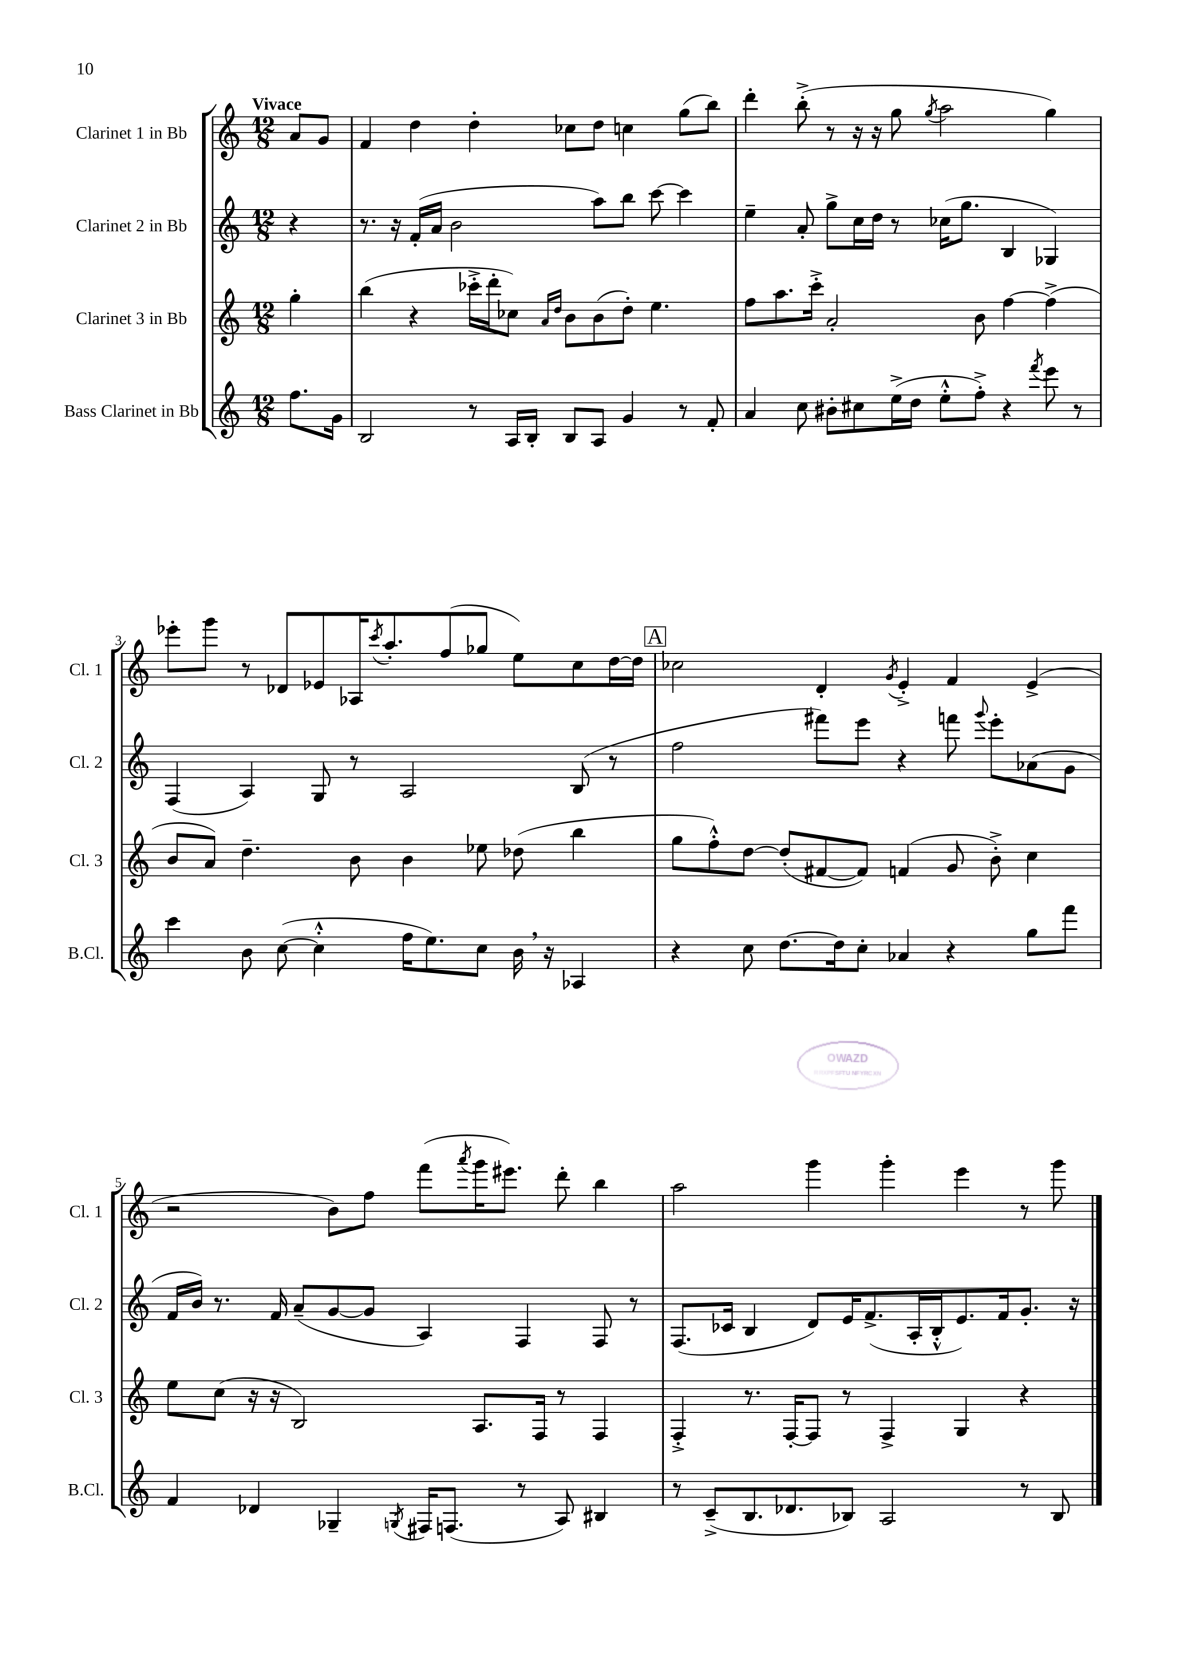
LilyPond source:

<<
\new StaffGroup <<
\new Staff = "s0" \with { instrumentName = "Clarinet 1 in Bb" shortInstrumentName = "Cl. 1" } {
    \clef treble \key c \major \numericTimeSignature \time 12/8 \partial 4 \tempo "Vivace"
    a'8 g'8 |
    f'4 d''4 d''4-. ces''8 d''8 c''4 g''8( b''8) |
    d'''4-. b''8-.->( r8 r16 r16 g''8 \acciaccatura { g''8 } a''2 g''4) |
    ees'''8-. g'''8 r8 des'8 ees'8 aes16 \acciaccatura { c'''8 } a''8.-. f''8( ges''8 e''8) c''8 d''16~ d''16 |
    \mark \markup { \box "A" } ces''2 d'4-. \acciaccatura { g'8 } e'4-.-> f'4 e'4->( |
    r2 b'8) f''8 f'''8( \acciaccatura { a'''8 } g'''16 eis'''8.) d'''8-. b''4 |
    a''2 g'''4 g'''4-. e'''4 r8 g'''8 \bar "|." |
}
\new Staff = "s1" \with { instrumentName = "Clarinet 2 in Bb" shortInstrumentName = "Cl. 2" } {
    \clef treble \key c \major \numericTimeSignature \time 12/8 \partial 4
    r4 |
    r8. r16 f'16-.( a'16 b'2 a''8) b''8 c'''8~ c'''4 |
    e''4-- a'8-. g''8-> c''16 d''16 r8 ces''16( g''8. b4 ges4) |
    f4( a4) g8 r8 a2 b8( r8 |
    \mark \markup { \box "A" } f''2 fis'''8) e'''8 r4 f'''8 \appoggiatura { g'''8 } e'''8-. aes'8( g'8 |
    f'16 b'16) r8. f'16 a'8--( g'8~ g'8 a4) f4 f8 r8 |
    f8.( ces'16 b4 d'8) e'16 f'8.->( a16-. b16-.-^ e'8.) f'16 g'8.-. r16 \bar "|." |
}
\new Staff = "s2" \with { instrumentName = "Clarinet 3 in Bb" shortInstrumentName = "Cl. 3" } {
    \clef treble \key c \major \numericTimeSignature \time 12/8 \partial 4
    g''4-. |
    b''4( r4 ces'''16-.-> d'''16-. ces''8) \grace { a'16 d''16 } b'8 b'8( d''8-.) e''4. |
    f''8 a''8. c'''16-.-> a'2-. b'8 f''4~ f''4->( |
    b'8 a'8) d''4.-- b'8 b'4 ees''8 des''8( b''4 |
    \mark \markup { \box "A" } g''8 f''8-.-^) d''8~ d''8-.( fis'8~ fis'8) f'4( g'8 b'8-.->) c''4 |
    e''8 c''8( r16 r16 b2) a8. f16 r8 f4 |
    f4-.-> r8. f16~-. f8 r8 f4-> g4 r4 \bar "|." |
}
\new Staff = "s3" \with { instrumentName = "Bass Clarinet in Bb" shortInstrumentName = "B.Cl." } {
    \clef treble \key c \major \numericTimeSignature \time 12/8 \partial 4
    f''8. g'16 |
    b2 r8 a16 b16-. b8 a8 g'4 r8 f'8-. |
    a'4 c''8 bis'8-. cis''8 e''16->( d''16 e''8-.-^ f''8-.->) r4 \acciaccatura { f'''8 } e'''8 r8 |
    c'''4 b'8 c''8~( c''4-.-^ f''16 e''8.) c''8 b'16 \breathe r16 aes4 |
    \mark \markup { \box "A" } r4 c''8 d''8.~ d''16 c''8-. aes'4 r4 g''8 f'''8 |
    f'4 des'4 ges4-- \acciaccatura { g8 } fis16 f8.( r8 a8) bis4 |
    r8 c'8--->( b8. des'8. bes8) a2 r8 bes8 \bar "|." |
}
>>
>>
